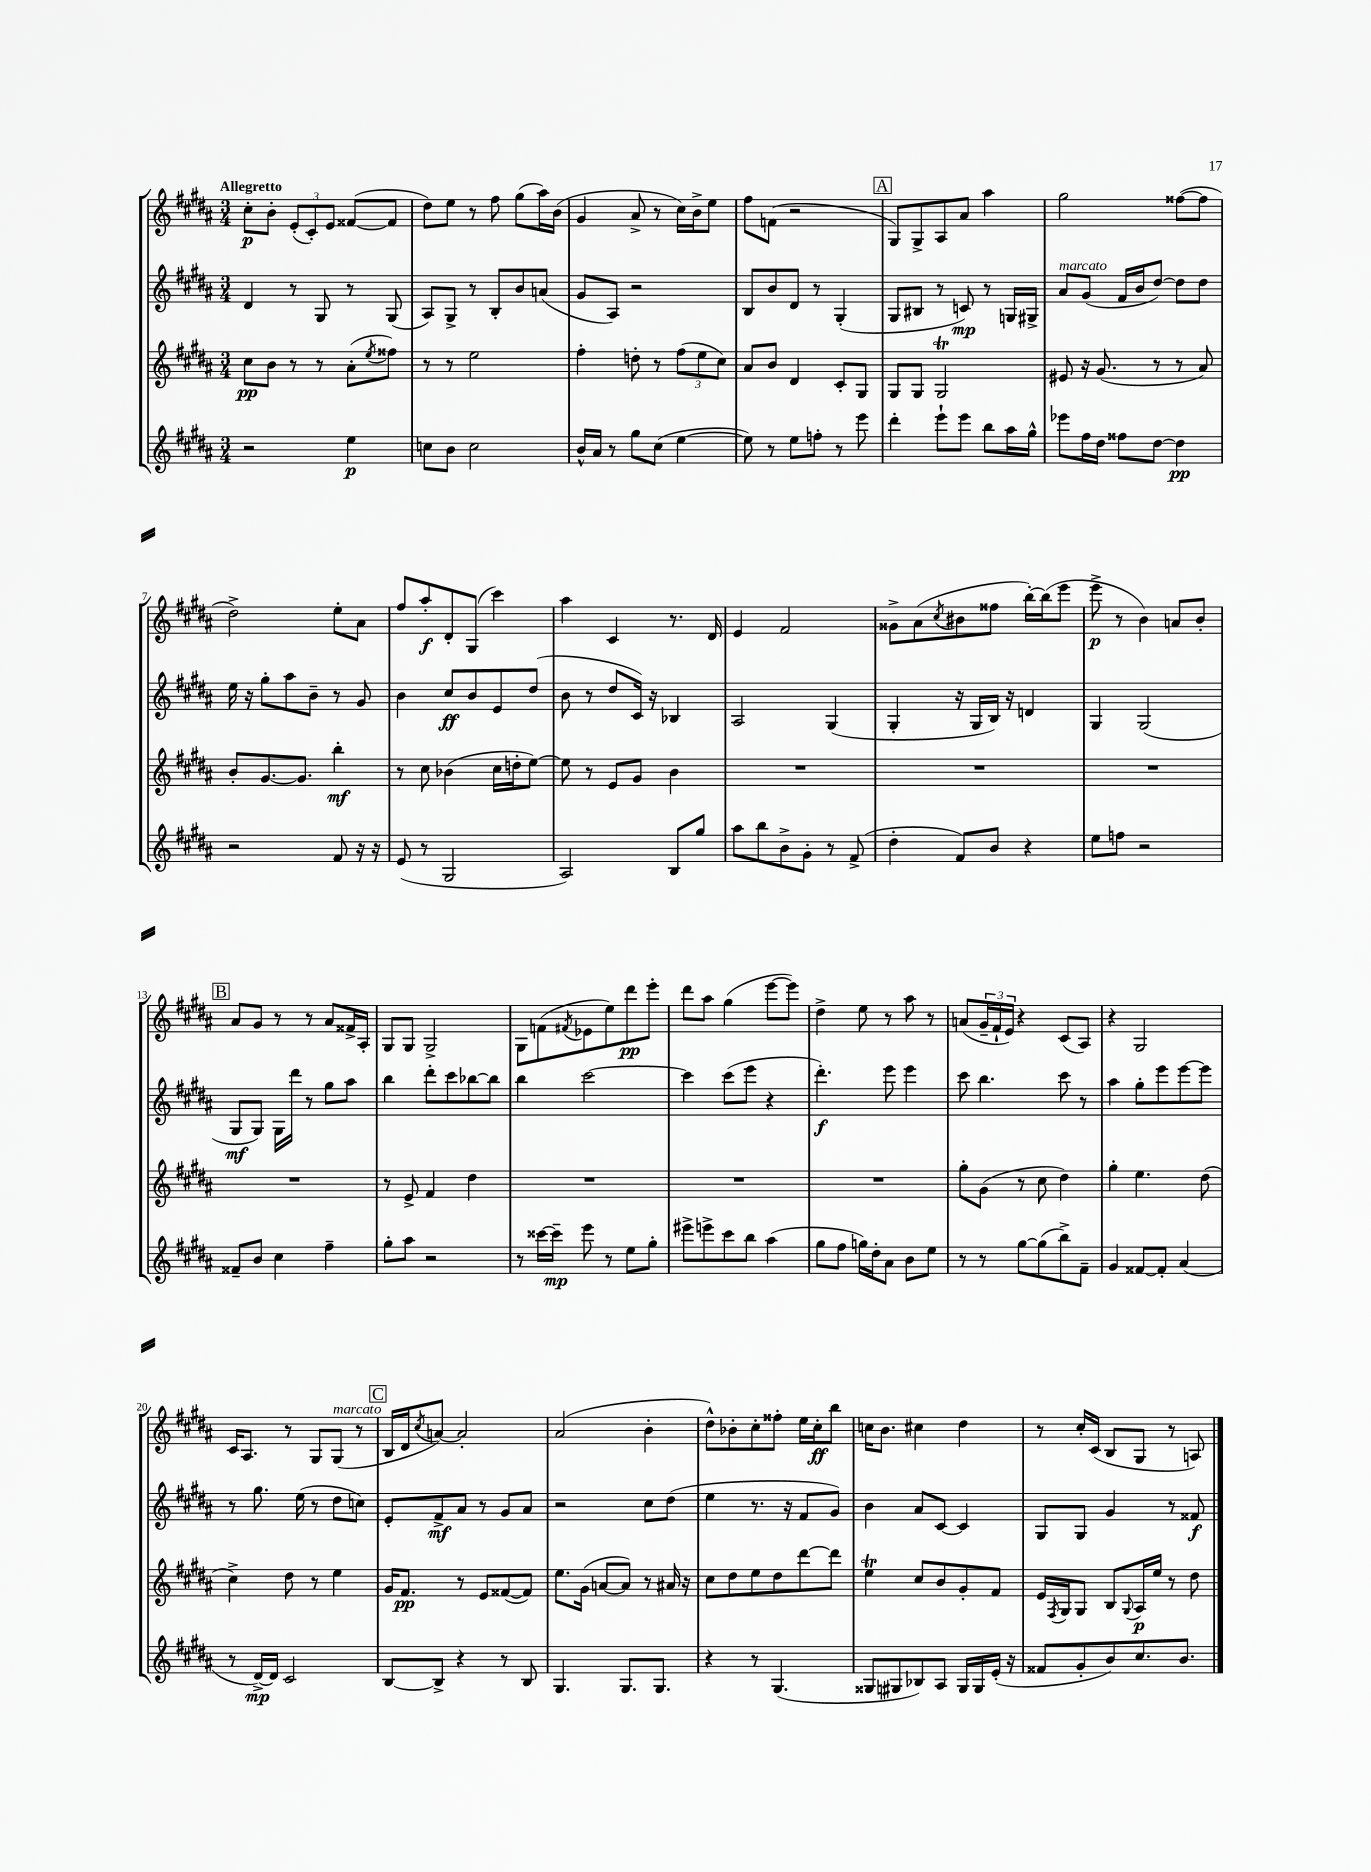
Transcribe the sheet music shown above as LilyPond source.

<<
\new StaffGroup <<
\new Staff = "s0" {
    \clef treble \key b \major \numericTimeSignature \time 3/4 \tempo "Allegretto"
    cis''8-.\p b'8-. \tuplet 3/2 { e'8-.( cis'8-.) e'8 } fisis'8~( fisis'8 |
    dis''8) e''8 r8 fis''8 gis''8( ais''16) b'16( |
    gis'4 ais'8-> r8 cis''16) b'16-> e''8 |
    fis''8 f'8( r2 |
    \mark \markup { \box "A" } gis8) gis8-> ais8 ais'8 ais''4 |
    gis''2 fisis''8~( fisis''8 |
    dis''2->) e''8-. ais'8 |
    fis''8 ais''8-.\f dis'8-. gis8( cis'''4) |
    ais''4 cis'4 r8. dis'16 |
    e'4 fis'2 |
    gisis'8-> ais'8( \acciaccatura { cis''8 } bis'8 fisis''8 b''16~-.) b''16( e'''8 |
    e'''8->\p r8 b'4) a'8 b'8-. |
    \mark \markup { \box "B" } ais'8 gis'8 r8 r8 ais'8 fisis'16-> ais16-. |
    gis8 gis8 gis2-> |
    gis8 f'8( \acciaccatura { fis'8 } ees'8 e''8) dis'''8\pp e'''8-. |
    dis'''8 ais''8 gis''4( e'''8~ e'''8) |
    dis''4-> e''8 r8 ais''8 r8 |
    a'8( \tuplet 3/2 { gis'16-- fis'16-! e'16) } r4 cis'8( ais8) |
    r4 gis2 |
    cis'16 ais8. r8 gis8 gis8^\markup { \italic "marcato" }( r8 |
    \mark \markup { \box "C" } b16 dis'16 \acciaccatura { cis''8 } a'8~) a'2-. |
    ais'2( b'4-. |
    dis''8-^) bes'8-. cis''8-. fisis''8-. e''16 cis''16-.\ff b''8 |
    c''16 b'8. cis''4 dis''4 |
    r8 cis''16-. cis'16( b8 gis8 r8 a8) \bar "|." |
}
\new Staff = "s1" {
    \clef treble \key b \major \numericTimeSignature \time 3/4
    dis'4 r8 gis8 r8 gis8( |
    ais8) gis8-> r8 b8-. b'8 a'8( |
    gis'8 ais8) r2 |
    b8 b'8 dis'8 r8 gis4-.( |
    \mark \markup { \box "A" } gis8 bis8 r8 c'8\mp) r8 g16 gis16-> |
    ais'8^\markup { \italic "marcato" } gis'8( fis'16 b'16 dis''8~) dis''8 dis''8 |
    e''16 r16 gis''8-. ais''8 b'8-- r8 gis'8 |
    b'4 cis''8\ff b'8 e'8 dis''8( |
    b'8 r8 dis''8 cis'16) r16 bes4 |
    ais2 gis4( |
    gis4-. r16 gis16 b16) r16 d'4 |
    gis4 gis2( |
    \mark \markup { \box "B" } gis8\mf gis8) gis16 dis'''16 r8 gis''8 ais''8 |
    b''4 dis'''8-. cis'''8 bes''8~ bes''8 |
    b''4 cis'''2~ |
    cis'''4 cis'''8( e'''8 r4 |
    dis'''4.-.\f) e'''8 e'''4 |
    cis'''8 b''4. cis'''8 r8 |
    ais''4 gis''8-. e'''8 e'''8~ e'''8 |
    r8 gis''8. e''16( r8 dis''8 c''8) |
    \mark \markup { \box "C" } e'8-. fis'8->\mf ais'8 r8 gis'8 ais'8 |
    r2 cis''8 dis''8( |
    e''4 r8. r16 fis'8 gis'8) |
    b'4 ais'8 cis'8~ cis'4 |
    gis8 gis8 gis'4 r8 fisis'8\f \bar "|." |
}
\new Staff = "s2" {
    \clef treble \key b \major \numericTimeSignature \time 3/4
    cis''8\pp b'8 r8 r8 ais'8-.( \acciaccatura { e''8 } fisis''8) |
    r8 r8 e''2 |
    fis''4-. d''8-. r8 \tuplet 3/2 { fis''8( e''8 cis''8) } |
    ais'8 b'8 dis'4 cis'8-. gis8 |
    \mark \markup { \box "A" } gis8 gis8 gis2\trill |
    eis'8 r16 gis'8.( r8 r8 ais'8) |
    b'8-. gis'8.~ gis'8. b''4-.\mf |
    r8 cis''8 bes'4( cis''16 d''16-. e''8~) |
    e''8 r8 e'8 gis'8 b'4 |
    R2. |
    R2. |
    R2. |
    \mark \markup { \box "B" } R2. |
    r8 e'8-> fis'4 dis''4 |
    R2. |
    R2. |
    R2. |
    gis''8-. gis'8( r8 cis''8 dis''4) |
    gis''4-. e''4. dis''8( |
    cis''4->) dis''8 r8 e''4 |
    \mark \markup { \box "C" } gis'16 fis'8.\pp r8 e'8 fisis'8~( fisis'8) |
    e''8. gis'16( a'8~ a'8) r8 ais'16 r16 |
    cis''8 dis''8 e''8 dis''8 dis'''8~ dis'''8 |
    e''4\trill cis''8 b'8 gis'8-. fis'8 |
    e'16 \acciaccatura { fis8 } gis16 gis8 b8 \appoggiatura { gis8 } ais16\p e''16 r8 dis''8 \bar "|." |
}
\new Staff = "s3" {
    \clef treble \key b \major \numericTimeSignature \time 3/4
    r2 e''4\p |
    c''8 b'8 c''2 |
    b'16-^ ais'16 r8 gis''8 cis''8( e''4~ |
    e''8) r8 e''8 f''8-. r8 e'''8 |
    \mark \markup { \box "A" } dis'''4-. e'''8-! e'''8 b''8 ais''16 gis''16-^ |
    ees'''8 fis''16 dis''16 fisis''8 dis''8~ dis''4\pp |
    r2 fis'8 r16 r16 |
    e'8( r8 gis2 |
    ais2) b8 gis''8 |
    ais''8 b''8 b'8-> gis'8-. r8 fis'8->( |
    dis''4-. fis'8) b'8 r4 |
    e''8 f''8 r2 |
    \mark \markup { \box "B" } fisis'8-- b'8 cis''4 fis''4-- |
    gis''8-. ais''8 r2 |
    r8 cisis'''16~ cisis'''16--\mp e'''8 r8 e''8 gis''8-. |
    eis'''8-> e'''8-> cis'''8 b''8 ais''4( |
    gis''8 fis''8 g''16) dis''16-. ais'8 b'8 e''8 |
    r8 r8 gis''8~ gis''8( b''8->) fis'8-- |
    gis'4 fisis'8~ fisis'8-. ais'4( |
    r8 dis'16~->\mp) dis'16 cis'2 |
    \mark \markup { \box "C" } b8~ b8-> r4 r8 b8 |
    gis4. gis8. gis8. |
    r4 r8 gis4.( |
    gisis8 gis8 bes8) ais8 gis16 gis16 e'16-.( r16 |
    fisis'8 gis'8-. b'8) cis''8. b'8. \bar "|." |
}
>>
>>
